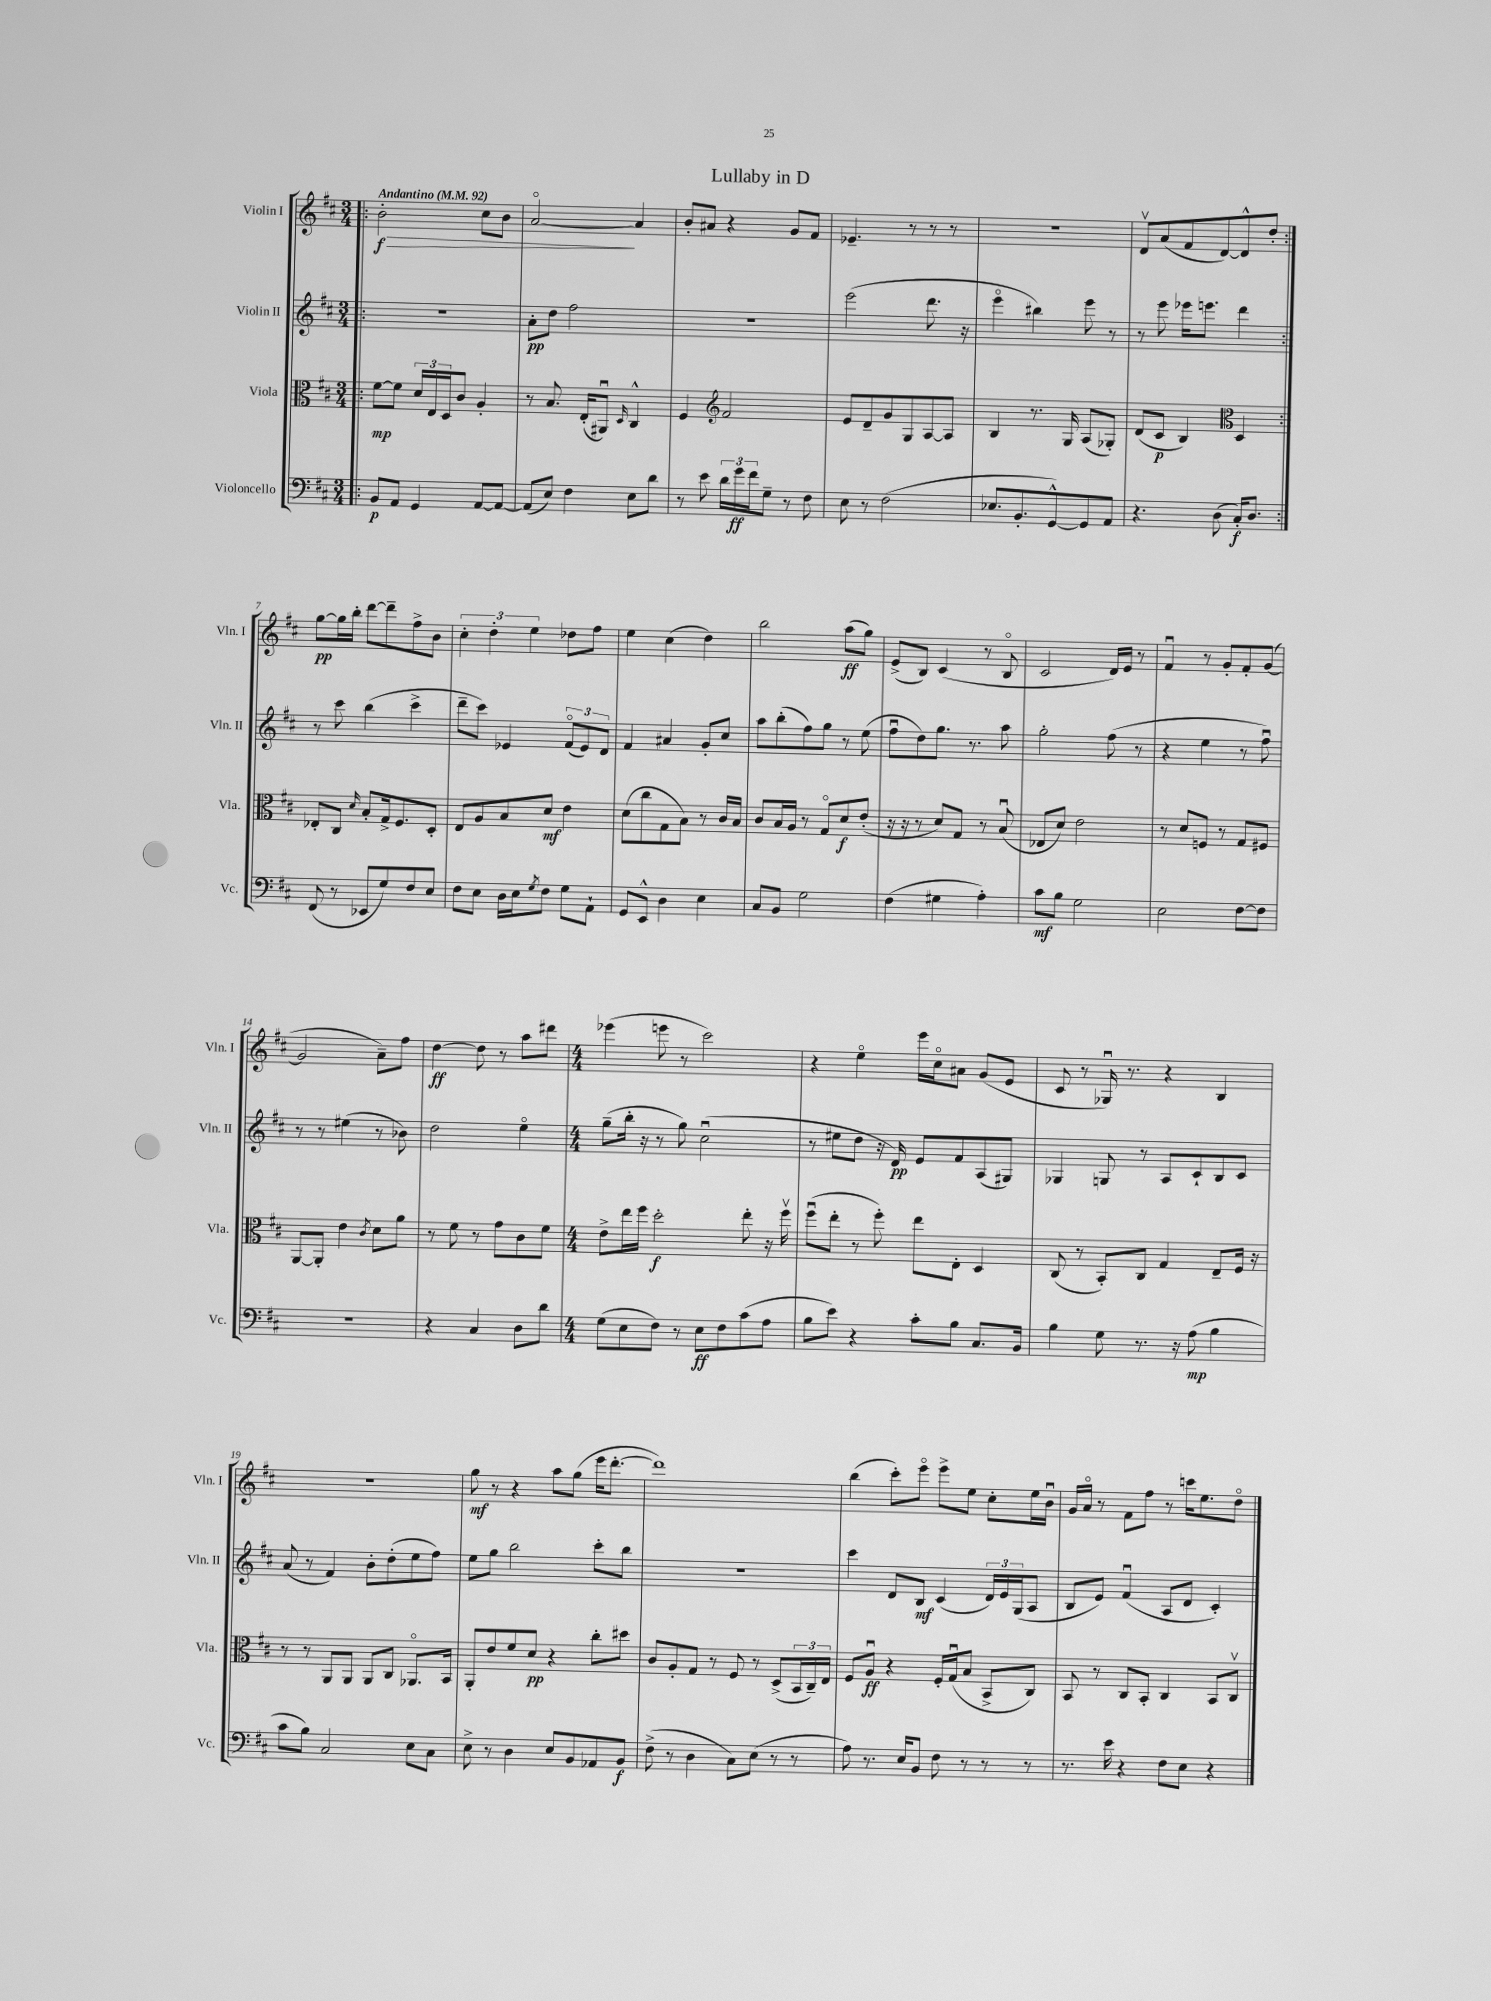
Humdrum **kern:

**kern	**dynam	**kern	**dynam	**kern	**dynam	**kern	**dynam
*part4	*part4	*part3	*part3	*part2	*part2	*part1	*part1
*staff4	*staff4	*staff3	*staff3	*staff2	*staff2	*staff1	*staff1
*I"Violoncello	*	*I"Viola	*	*I"Violin II	*	*I"Violin I	*
*I'Vc.	*	*I'Vla.	*	*I'Vln. II	*	*I'Vln. I	*
*clefF4	*	*clefC3	*	*clefG2	*	*clefG2	*
*k[f#c#]	*	*k[f#c#]	*	*k[f#c#]	*	*k[f#c#]	*
*M3/4	*	*M3/4	*	*M3/4	*	*M3/4	*
*MM92	*	*MM92	*	*MM92	*	*MM92	*
=1!|:	=1!|:	=1!|:	=1!|:	=1!|:	=1!|:	=1!|:	=1!|:
!	!	!	!	!	!	!LO:TX:a:B:t=Andantino	!
!	!	!	!	!	!	!	!LO:HP:b
8BB/L	p	[8f#\L	mp	2.r	.	2b'\	> f
8AA/J	.	8f#\J]	.	.	.	.	.
4GG/	.	24d/LL	.	.	.	.	.
.	.	24E/	.	.	.	.	.
.	.	24D/J	.	.	.	.	.
.	.	8c#/J	.	.	.	.	.
[8AA/L	.	4A'/	.	.	.	8cc#\L	.
8AA/J_	.	.	.	.	.	8b\J	.
=2	=2	=2	=2	=2	=2	=2	=2
(8AA/L]	.	8r	.	8a'\L	pp	[2a/	.
8E/J)	.	8.B/	.	8dd\J	.	.	.
4F#\	.	.	.	2ff#\	.	.	.
.	.	(16E'/KL	.	.	.	.	.
.	.	8AA#Xu/J)	.	.	.	.	.
.	.	16qqD/	.	.	.	.	.
8E\L	.	4C#^^/	.	.	.	4a/]	]
8d\J	.	.	.	.	.	.	.
=3	=3	=3	=3	=3	=3	=3	=3
8r	.	4F#/	.	2.r	.	8b'/L	.
8e\	.	.	.	.	.	8a#X/J	.
*	*	*clefG2	*	*	*	*	*
24d\LL	.	2f#/	.	.	.	4r	.
24g\	ff	.	.	.	.	.	.
24f#\J	.	.	.	.	.	.	.
8G~\J	.	.	.	.	.	.	.
8r	.	.	.	.	.	8g/L	.
8F#\	.	.	.	.	.	8f#/J	.
=4	=4	=4	=4	=4	=4	=4	=4
8E\	.	8e/L	.	(2eee\	.	4.e-X~/	.
8r	.	8d~/	.	.	.	.	.
(2F#\	.	8g/	.	.	.	.	.
.	.	8G/	.	.	.	8r	.
.	.	[8A/	.	8.ddd\	.	8r	.
.	.	8A/J]	.	.	.	8r	.
.	.	.	.	16r	.	.	.
=5	=5	=5	=5	=5	=5	=5	=5
8.E-X/L	.	4B/	.	4eee\	.	2.r	.
8.BB'/	.	.	.	.	.	.	.
.	.	8.r	.	4bb#X\)	.	.	.
[8GG^^/)	.	.	.	.	.	.	.
.	.	16G/	.	.	.	.	.
8GG/]	.	(8A/L	.	8eee\	.	.	.
8AA/J	.	8G-X'/J)	.	8r	.	.	.
=6	=6	=6	=6	=6	=6	=6	=6
4.r	.	(8d/L	.	8r	.	8dv/L	.
.	.	8c#/J	p	8eee\	.	(8a/	.
.	.	4B/)	.	16eee-X\KL	.	8f#/	.
.	.	.	.	8.eeen\J	.	.	.
(8D\	.	.	.	.	.	[8d/)	.
*	*	*clefC3	*	*	*	*	*
16C#'/KL)	f	4D/	.	4ddd\	.	8d^^/]	.
8.D/J	.	.	.	.	.	.	.
.	.	.	.	.	.	8dd'/J	.
!!LO:LB:g=z
=7:|!	=7:|!	=7:|!	=7:|!	=7:|!	=7:|!	=7:|!	=7:|!
(8FF#/	.	8E-X'/L	.	8r	.	[8gg\L	pp
8r	.	8C#/J	.	8ccc#\	.	16gg\L]	.
.	.	.	.	.	.	16bb'\JJ	.
.	.	16qqd/	.	.	.	.	.
8EE-X/L	.	8B'/L	.	(4bb\	.	[8ddd\L	.
8G/)	.	16G^/k	.	.	.	8ddd~\]	.
.	.	8.F#/	.	.	.	.	.
8F#/	.	.	.	4ccc#^\	.	8ff#^\	.
8E/J	.	8D'/J	.	.	.	8b\J	.
=8	=8	=8	=8	=8	=8	=8	=8
8F#\L	.	8E/L	.	8ddd~\L	.	6cc#'\	.
8E\J	.	8A/	.	8ccc#\J)	.	.	.
.	.	.	.	.	.	6dd'\	.
16D\LL	.	8B/	.	4e-X/	.	.	.
16E\J	.	.	.	.	.	.	.
.	.	.	.	.	.	6ee\	.
8qG/	.	.	.	.	.	.	.
8F#\J	.	8d/J	mf	.	.	.	.
8G\L	.	4e\	.	(12f#/L	.	8dd-X\L	.
.	.	.	.	12e-/)	.	.	.
8AA`\J	.	.	.	.	.	8ff#\J	.
.	.	.	.	12d/J	.	.	.
=9	=9	=9	=9	=9	=9	=9	=9
8GG/L	.	(8d\L	.	4f#/	.	4ee\	.
8EE^^/J	.	8cc#\	.	.	.	.	.
4D\	.	8G\	.	4a#X/	.	(4cc#\	.
.	.	8B\J)	.	.	.	.	.
4E\	.	8r	.	8g'/L	.	4dd\)	.
.	.	16c#/LL	.	8cc#/J	.	.	.
.	.	16B/JJ	.	.	.	.	.
=10	=10	=10	=10	=10	=10	=10	=10
8C#/L	.	8c#/L	.	8aa\L	.	2bb\	.
8BB/J	.	16B/L	.	(8bb'\	.	.	.
.	.	16A/JJ	.	.	.	.	.
2G\	.	8r	.	8ff#\)	.	.	.
.	.	8G/L	.	8gg\J	.	.	.
.	.	8d/	f	8r	.	(8aa\L	ff
.	.	(8e'/J	.	(8ee\	.	8gg\J)	.
=11	=11	=11	=11	=11	=11	=11	=11
(4F#\	.	16r	.	8ff#u\L	.	(8e^/L	.
.	.	16r	.	.	.	.	.
.	.	8r	.	8dd\)	.	8B/J)	.
4G#X\	.	8d/L)	.	8.gg\J	.	(4c#/	.
.	.	8G/J	.	.	.	.	.
.	.	.	.	8.r	.	.	.
4A'\)	.	8r	.	.	.	8r	.
.	.	(8Bu/	.	8aa\	.	8B/	.
=12	=12	=12	=12	=12	=12	=12	=12
8c#\L	mf	8E-X/L	.	2gg'\	.	2c#/	.
8B\J	.	8d/J)	.	.	.	.	.
2G\	.	2e\	.	.	.	.	.
.	.	.	.	(8ff#\	.	16d/LL)	.
.	.	.	.	.	.	16e/JJ	.
.	.	.	.	8r	.	8r	.
=13	=13	=13	=13	=13	=13	=13	=13
2E\	.	8r	.	4r	.	4f#u/	.
.	.	8d/L	.	.	.	.	.
.	.	8Fn/J	.	4ee\	.	8r	.
.	.	8r	.	.	.	8g'/L	.
[8F#\L	.	8G/L	.	8r	.	8f#'/	.
8F#\J]	.	8F#X/J	.	8ff#u\)	.	([8g/J	.
!!LO:LB:g=z
=14	=14	=14	=14	=14	=14	=14	=14
2.r	.	[8AA/L	.	8r	.	2g/]	.
.	.	8AA'/J]	.	8r	.	.	.
.	.	4e\	.	(4ee#X\	.	.	.
.	.	8qc#/	.	.	.	.	.
.	.	8d\L	.	8r	.	8a~\L)	.
.	.	8a\J	.	8b-X\)	.	8ff#\J	.
=15	=15	=15	=15	=15	=15	=15	=15
4r	.	8r	.	2dd\	.	[4dd\	ff
.	.	8f#\	.	.	.	.	.
4C#/	.	8r	.	.	.	8dd\]	.
.	.	8g\L	.	.	.	8r	.
8D\L	.	8c#\	.	4ee\	.	8aa\L	.
8d\J	.	8f#\J	.	.	.	8ddd#X\J	.
=16	=16	=16	=16	=16	=16	=16	=16
*M4/4	*	*M4/4	*	*M4/4	*	*M4/4	*
(8G\L	.	8e^\L	.	(8gg~\L	.	(4eee-X\	.
8E\	.	16ee\L	.	16bb'\Jk	.	.	.
.	.	16ff#\JJ	.	16r	.	.	.
8F#\J)	.	2dd'\	f	8r	.	8eeen\	.
8r	.	.	.	8gg\)	.	8r	.
8E\L	ff	.	.	(2cc#u\	.	2ccc#\)	.
8F#\	.	.	.	.	.	.	.
(8c#\	.	8ee'\	.	.	.	.	.
8A\J	.	16r	.	.	.	.	.
.	.	16ff#v\	.	.	.	.	.
=17	=17	=17	=17	=17	=17	=17	=17
8B\L	.	(8ff#u\L	.	8r	.	4r	.
8e\J)	.	8ee'\J	.	8ee#X\L	.	.	.
4r	.	8r	.	8dd\J	.	4ee\	.
.	.	8ff#'\)	.	16r	.	.	.
.	.	.	.	16d/)	pp	.	.
8c#'\L	.	8ee\L	.	8e/L	.	16eee\LL	.
.	.	.	.	.	.	16cc#\J	.
8B\J	.	8E'\J	.	8f#/	.	8a#X\J	.
8.C#/L	.	4D/	.	(8A/	.	(8g/L	.
.	.	.	.	8G#X/J)	.	8e/J	.
16BB/Jk	.	.	.	.	.	.	.
=18	=18	=18	=18	=18	=18	=18	=18
4B\	.	(8C#/	.	4G-X/	.	8c#/	.
.	.	8r	.	.	.	8r	.
8G\	.	8BB'/L)	.	8Gn/	.	16G-Xu/)	.
.	.	.	.	.	.	8.r	.
8.r	.	8C#/J	.	8r	.	.	.
.	.	4G/	.	8A/L	.	4r	.
16r	.	.	.	.	.	.	.
(8A\	mp	.	.	8c#`/	.	.	.
4B\	.	8E~/L	.	8B/	.	4B/	.
.	.	16F#/Jk	.	8c#/J	.	.	.
.	.	16r	.	.	.	.	.
!!LO:LB:g=z
=19	=19	=19	=19	=19	=19	=19	=19
8c#\L	.	8r	.	(8a/	.	1r	.
8B\J)	.	8r	.	8r	.	.	.
2C#/	.	8AA/L	.	4f#/)	.	.	.
.	.	8AA/J	.	.	.	.	.
.	.	8AA/L	.	8b'\L	.	.	.
.	.	8C#/J	.	(8dd'\	.	.	.
8E\L	.	8.AA-X/L	.	8ee\	.	.	.
8C#\J	.	.	.	8ff#\J)	.	.	.
.	.	16BB/Jk	.	.	.	.	.
=20	=20	=20	=20	=20	=20	=20	=20
8E^\	.	8AA'/L	.	8ee\L	.	8gg\	mf
8r	.	8e/	.	8gg\J	.	8r	.
4D\	.	8f#/	.	2bb\	.	4r	.
.	.	8d/J	pp	.	.	.	.
8E/L	.	4r	.	.	.	8aa\L	.
8BB/	.	.	.	.	.	(8gg\J	.
8AA-X/	.	8cc#'\L	.	8ccc#'\L	.	16eee\KL	.
.	.	.	.	.	.	[8.ddd'\J	.
8BB/J	f	8dd#X\J	.	8bb\J	.	.	.
=21	=21	=21	=21	=21	=21	=21	=21
(8F#^\	.	8c#/L	.	1r	.	1ddd])	.
8r	.	8A'/	.	.	.	.	.
4D\	.	8G/J	.	.	.	.	.
.	.	8r	.	.	.	.	.
8C#\L)	.	8F#/	.	.	.	.	.
(8E\J	.	8r	.	.	.	.	.
8r	.	(8D^/L	.	.	.	.	.
8r	.	24BB/L	.	.	.	.	.
.	.	24C#~/)	.	.	.	.	.
.	.	24E/JJ	.	.	.	.	.
=22	=22	=22	=22	=22	=22	=22	=22
8A\)	.	8F#/L	.	4ccc#\	.	(4bb\	.
8.r	.	8Au/J	ff	.	.	.	.
.	.	4r	.	8d/L	.	8ccc#'\L)	.
16E/KL	.	.	.	.	.	.	.
8BB/J	.	.	.	8B/J	mf	8eee\J	.
8F#\	.	16F#'/LL	.	(4c#/	.	8eee^\L	.
.	.	(16Gu/J	.	.	.	.	.
8r	.	8B/J	.	.	.	8ee\J	.
8r	.	8BB^/L	.	24d/LL)	.	8cc#'\L	.
.	.	.	.	24e/	.	.	.
.	.	.	.	(24G/J	.	.	.
8r	.	8C#/J)	.	8A/J	.	16ee\L	.
.	.	.	.	.	.	16bu\JJ	.
=23	=23	=23	=23	=23	=23	=23	=23
8.r	.	8BB/	.	8B/L	.	16g/LL	.
.	.	.	.	.	.	16a/JJ	.
.	.	8r	.	8e/J)	.	8r	.
16e\	.	.	.	.	.	.	.
4r	.	8C#/L	.	(4f#u/	.	8f#\L	.
.	.	8BB'/J	.	.	.	8ff#\J	.
8F#\L	.	4C#/	.	8A/L	.	8r	.
8E\J	.	.	.	8d/J	.	16cccn\KL	.
.	.	.	.	.	.	8.ee\	.
4r	.	8BB/L	.	4c#'/)	.	.	.
.	.	8C#v/J	.	.	.	8dd\J	.
==	==	==	==	==	==	==	==
*-	*-	*-	*-	*-	*-	*-	*-
